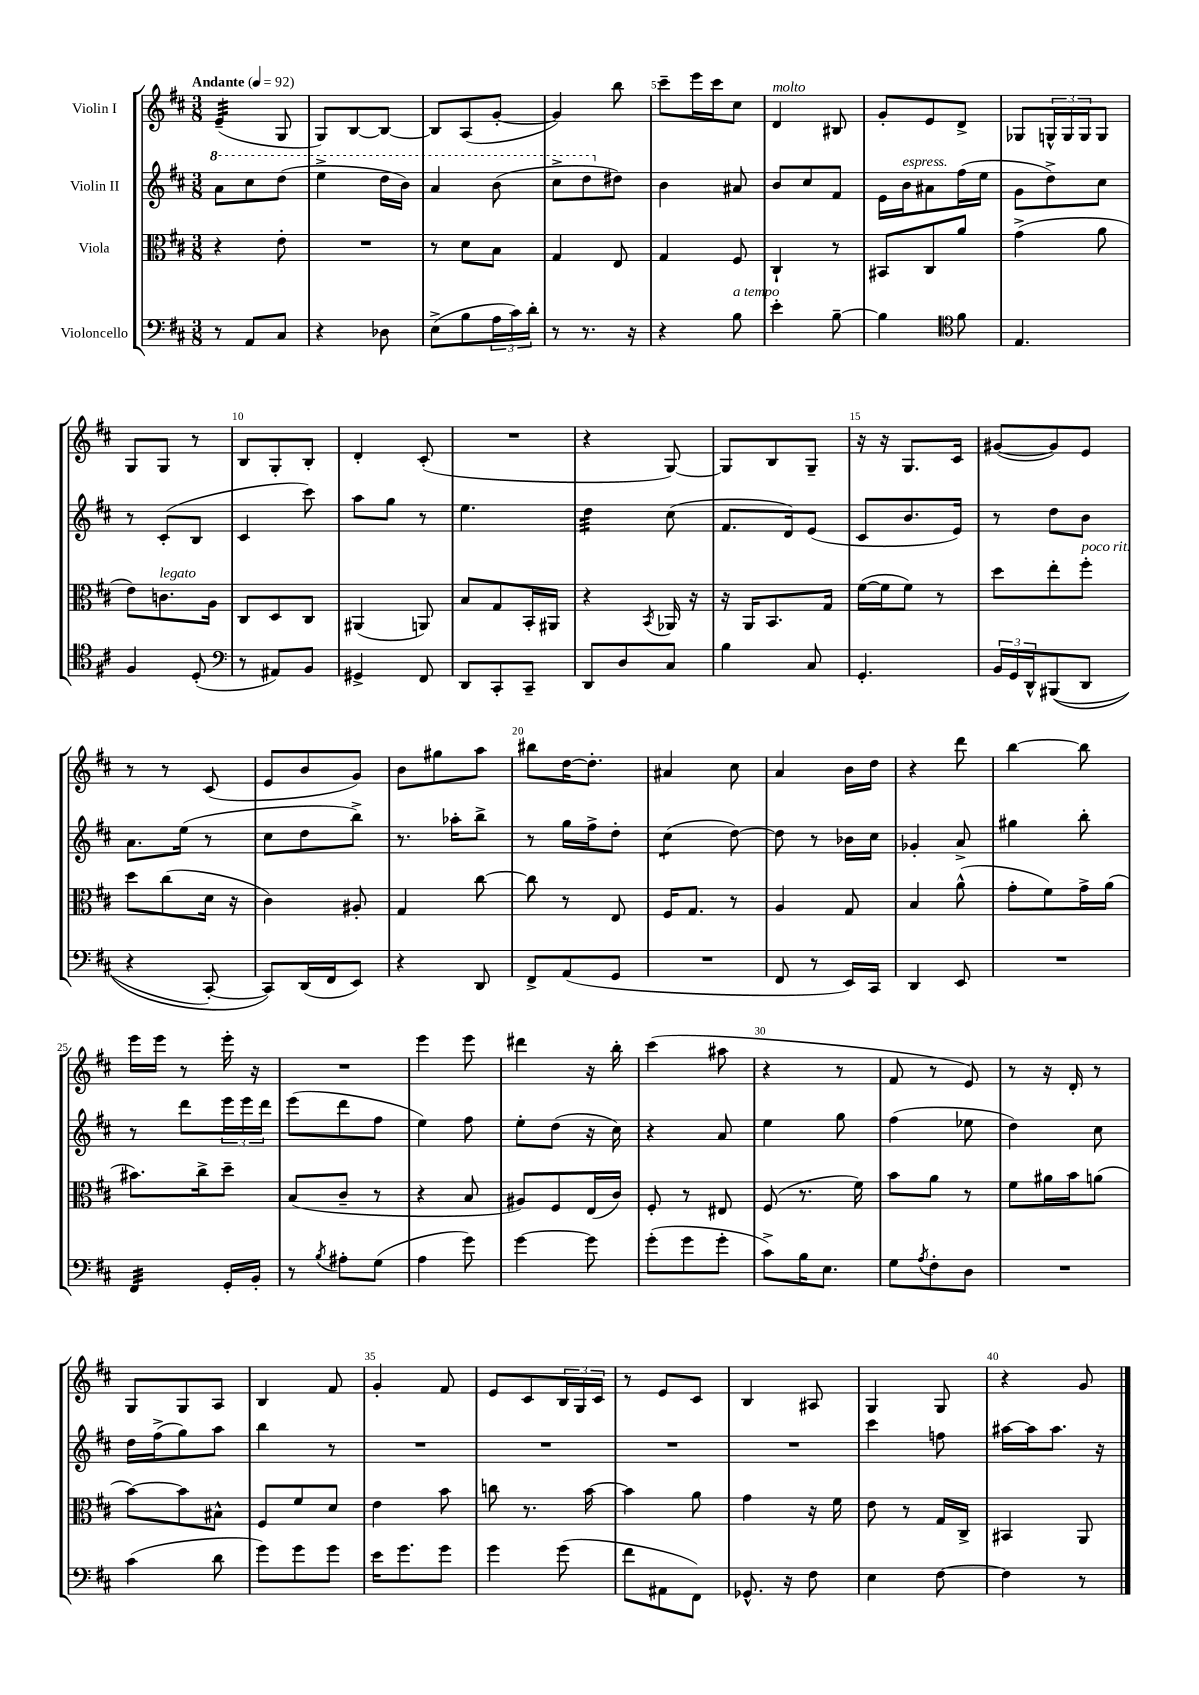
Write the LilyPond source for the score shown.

<<
\new StaffGroup <<
\new Staff = "s0" \with { instrumentName = "Violin I" } {
    \clef treble \key d \major \numericTimeSignature \time 3/8 \tempo "Andante" 4 = 92
    e'4:32--( g8 |
    g8) b8~ b8~ |
    b8 a8( g'8~-. |
    g'4) b''8 |
    cis'''8-- e'''16 cis'''16 cis''8 |
    d'4^\markup { \italic "molto" } bis8 |
    g'8-. e'8 d'8-> |
    ges8 \tuplet 3/2 { g16-^ g16 g16 } g8 |
    g8 g8 r8 |
    b8 g8-. b8-. |
    d'4-. cis'8-.( |
    R4. |
    r4 g8~) |
    g8 b8 g8-- |
    r16 r16 g8. cis'16 |
    gis'8~( gis'8) e'8 |
    r8 r8 cis'8( |
    e'8 b'8 g'8) |
    b'8 gis''8 a''8 |
    bis''8 d''16~ d''8.-. |
    ais'4 cis''8 |
    a'4 b'16 d''16 |
    r4 d'''8 |
    b''4~ b''8 |
    e'''16 e'''16 r8 e'''16-. r16 |
    R4. |
    e'''4 e'''8 |
    dis'''4 r16 b''16-. |
    cis'''4( ais''8 |
    r4 r8 |
    fis'8 r8 e'8) |
    r8 r16 d'16-. r8 |
    g8 g8 a8 |
    b4 fis'8 |
    g'4-. fis'8 |
    e'8 cis'8 \tuplet 3/2 { b16 g16 cis'16 } |
    r8 e'8 cis'8 |
    b4 ais8 |
    g4 g8 |
    r4 g'8 \bar "|." |
}
\new Staff = "s1" \with { instrumentName = "Violin II" } {
    \clef treble \key d \major \numericTimeSignature \time 3/8
    \ottava #1 a''8 cis'''8 d'''8( |
    e'''4-> d'''16 b''16) |
    a''4 b''8( |
    cis'''8-> d'''8 \ottava #0 dis''8) |
    b'4 ais'8 |
    b'8 cis''8 fis'8 |
    e'16 b'16^\markup { \italic "espress." } ais'8 fis''16( e''16 |
    g'8 d''8->) cis''8 |
    r8 cis'8-.( b8 |
    cis'4 cis'''8) |
    a''8 g''8 r8 |
    e''4. |
    d''4:32 cis''8( |
    fis'8. d'16) e'8( |
    cis'8 b'8. e'16) |
    r8 d''8 b'8 |
    a'8. e''16( r8 |
    cis''8 d''8 b''8->) |
    r8. aes''16-. b''8-> |
    r8 g''16 fis''16-> d''8-. |
    cis''4:8( d''8~) |
    d''8 r8 bes'16 cis''16 |
    ges'4-. a'8-> |
    gis''4 b''8-. |
    r8 d'''8 \tuplet 3/2 { e'''16 e'''16 d'''16 } |
    e'''8( d'''8 fis''8 |
    e''4) fis''8 |
    e''8-. d''8( r16 cis''16) |
    r4 a'8 |
    e''4 g''8 |
    fis''4( ees''8 |
    d''4) cis''8 |
    d''16 fis''16->( g''8) a''8 |
    b''4 r8 |
    R4. |
    R4. |
    R4. |
    R4. |
    cis'''4 f''8 |
    ais''16~ ais''16 ais''8. r16 \bar "|." |
}
\new Staff = "s2" \with { instrumentName = "Viola" } {
    \clef alto \key d \major \numericTimeSignature \time 3/8
    r4 e'8-. |
    R4. |
    r8 d'8 b8 |
    g4 e8 |
    g4 fis8 |
    cis4-! r8 |
    bis,8 cis8 a'8 |
    g'4->( a'8 |
    e'8) c'8.^\markup { \italic "legato" } a16 |
    cis8 d8 cis8 |
    ais,4( a,8) |
    b8 g8 b,16-. ais,16 |
    r4 \acciaccatura { b,8 } aes,16 r16 |
    r16 a,16 b,8. g16 |
    fis'16~( fis'16 fis'8) r8 |
    d''8 e''8-. fis''8-.^\markup { \italic "poco rit." } |
    d''8 cis''8( d'16 r16 |
    cis'4) ais8-. |
    g4 cis''8~ |
    cis''8 r8 e8 |
    fis16 g8. r8 |
    a4 g8 |
    b4 a'8-^( |
    g'8-. fis'8) g'16-> a'16( |
    bis'8.) cis''16-> d''8-- |
    b8( cis'8-- r8 |
    r4 b8 |
    ais8) fis8 e16( cis'16) |
    fis8-. r8 eis8 |
    fis8( r8. fis'16) |
    b'8 a'8 r8 |
    fis'8 ais'16 b'16 a'8( |
    b'8~) b'8 bis8-^ |
    fis8 fis'8 d'8 |
    e'4 b'8 |
    c''8 r8. b'16~ |
    b'4 a'8 |
    g'4 r16 fis'16 |
    e'8 r8 g16 cis16-> |
    bis,4 a,8 \bar "|." |
}
\new Staff = "s3" \with { instrumentName = "Violoncello" } {
    \clef bass \key d \major \numericTimeSignature \time 3/8
    r8 a,8 cis8 |
    r4 des8 |
    e8->( b8 \tuplet 3/2 { a16 cis'16) d'16-. } |
    r8 r8. r16 |
    r4 b8^\markup { \italic "a tempo" } |
    e'4-. b8~-- |
    b4 \clef tenor fis'8 |
    e4. |
    fis4 d8-.( |
    \clef bass r8 ais,8) b,8 |
    gis,4-> fis,8 |
    d,8 cis,8-. cis,8-- |
    d,8 d8 cis8 |
    b4 cis8 |
    g,4.-. |
    \tuplet 3/2 { b,16 g,16 d,16-^ } bis,,8(\( d,8 |
    r4 cis,8~-.) |
    cis,8\) d,16( fis,16 e,8) |
    r4 d,8 |
    fis,8-> a,8( g,8 |
    R4. |
    fis,8 r8 e,16) cis,16 |
    d,4 e,8 |
    R4. |
    fis,4:32 g,16-. b,16-. |
    r8 \acciaccatura { b8 } ais8-. g8( |
    a4 g'8) |
    g'4~ g'8 |
    g'8-.( g'8 g'8-. |
    cis'8->) b16 e8. |
    g8 \acciaccatura { a8 } fis8-. d8 |
    R4. |
    cis'4( d'8 |
    g'8) g'8 g'8 |
    e'16 g'8. g'8 |
    g'4 g'8( |
    fis'8 ais,8 fis,8) |
    ges,8.-^ r16 fis8 |
    e4 fis8~ |
    fis4 r8 \bar "|." |
}
>>
>>
\layout { \context { \Score \override BarNumber.break-visibility = ##(#f #t #t) barNumberVisibility = #(every-nth-bar-number-visible 5) } }
